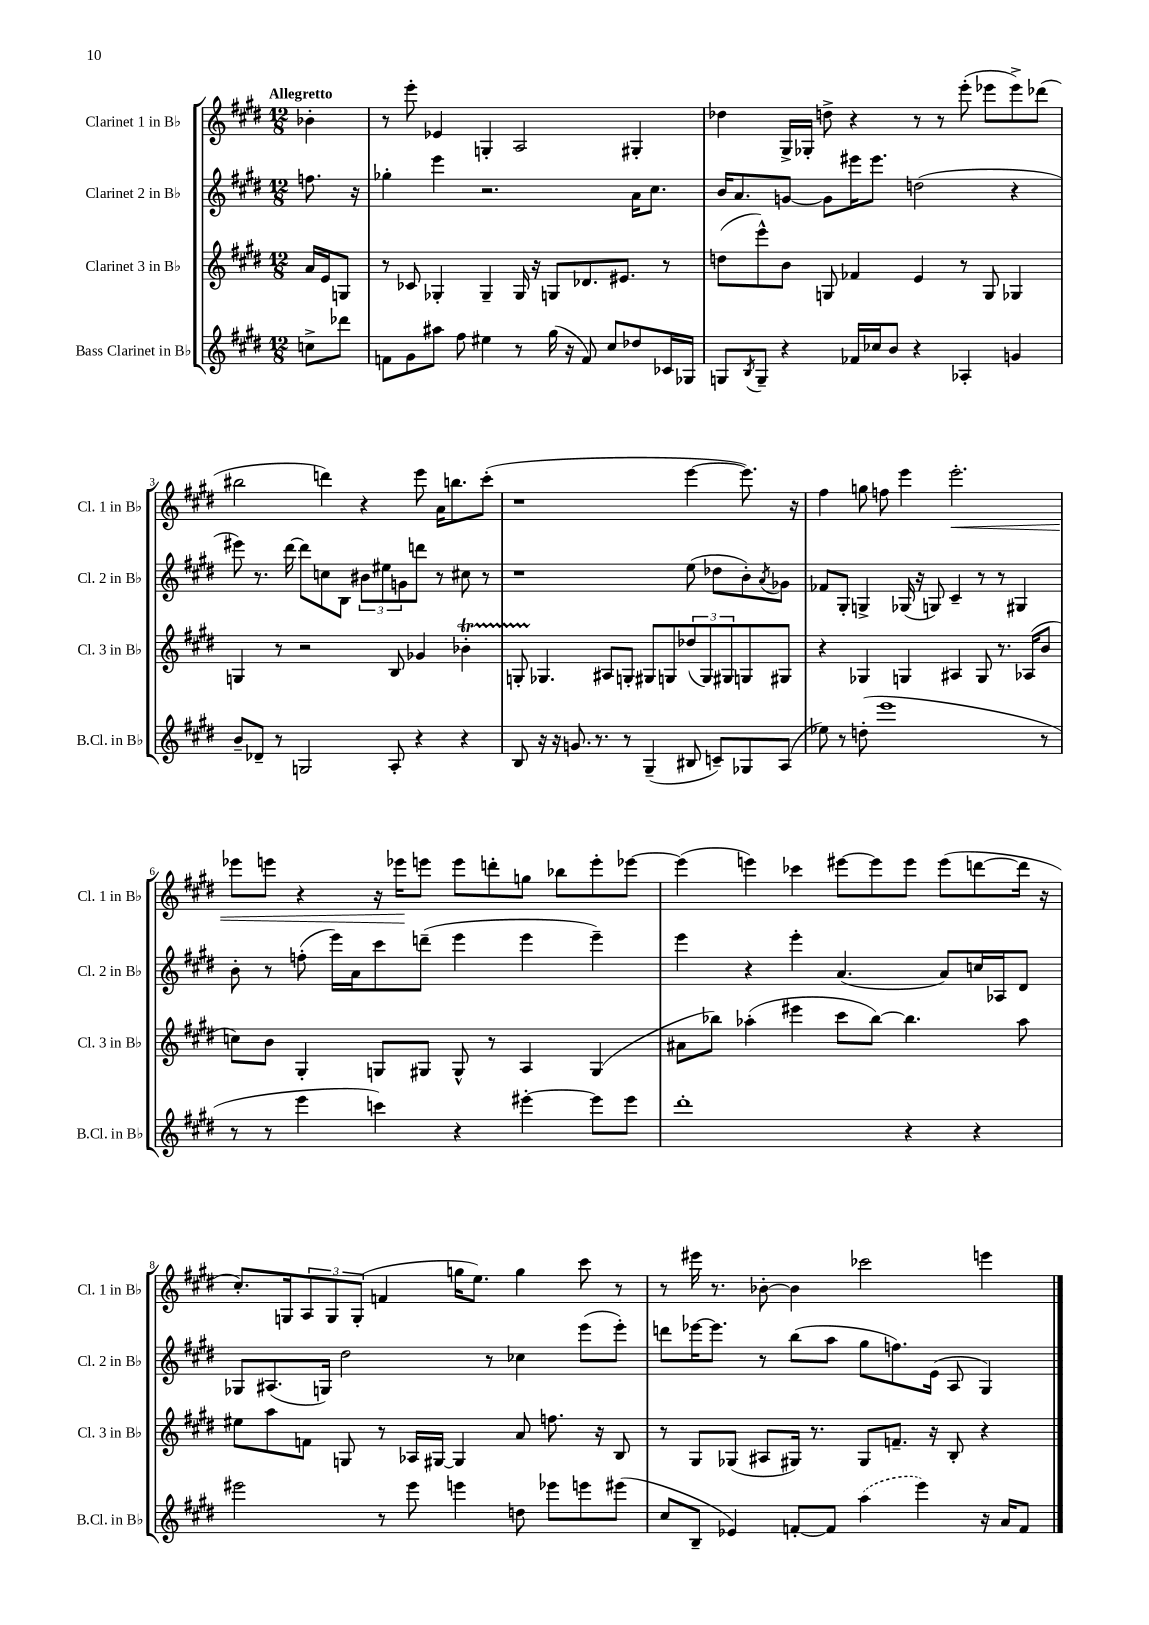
<<
\new StaffGroup <<
\new Staff = "s0" \with { instrumentName = "Clarinet 1 in Bb" shortInstrumentName = "Cl. 1 in Bb" } {
    \clef treble \key e \major \numericTimeSignature \time 12/8 \partial 4 \tempo "Allegretto"
    bes'4-. |
    r8 e'''8-. ees'4 g4-. a2 gis4-. |
    des''4 gis16-> ges16-. d''8-> r4 r8 r8 e'''8-.( ees'''8 ees'''8->) des'''8( |
    bis''2 d'''4) r4 e'''8 a'16 b''8. cis'''8-.( |
    r1 e'''4~ e'''8.) r16 |
    fis''4 g''8 f''8 e'''4 e'''2.-.\< |
    ees'''8 e'''8 r4 r16 ees'''16\! e'''8 e'''8 d'''8-. g''8 bes''8 e'''8-. ees'''8~ |
    ees'''4( e'''4) ces'''4 eis'''8~ eis'''8 eis'''8 eis'''8( d'''8~ d'''16 r16 |
    cis''8.-.) g16 \tuplet 3/2 { a8 g8 g8-.( } f'4 g''16 e''8.) g''4 cis'''8 r8 |
    r8 eis'''16 r8. bes'8~-. bes'4 ces'''2 e'''4 \bar "|." |
}
\new Staff = "s1" \with { instrumentName = "Clarinet 2 in Bb" shortInstrumentName = "Cl. 2 in Bb" } {
    \clef treble \key e \major \numericTimeSignature \time 12/8 \partial 4
    f''8. r16 |
    ges''4-. e'''4 r2. a'16 cis''8. |
    b'16 a'8. g'8~ g'8 eis'''16 eis'''8. d''2( r4 |
    eis'''8) r8. dis'''16~ dis'''8 c''8 b8 \tuplet 3/2 { bis'8 eis''8 g'8 } d'''8 r8 cis''8 r8 |
    r1 e''8( des''8 b'8-.) \acciaccatura { a'8 } ges'8 |
    fes'8 gis8-. g4-> ges16( r16 g8) cis'4-- r8 r8 gis4 |
    b'8-. r8 f''8-.( e'''16) a'16 cis'''8 d'''8--( e'''4 e'''4 e'''4--) |
    e'''4 r4 e'''4-. a'4.( a'8) c''16 aes16 dis'8 |
    ges8 ais8.( g16) dis''2 r8 ces''4 e'''8( e'''8-.) |
    d'''8 ees'''16~ ees'''8. r8 b''8( a''8 gis''8 f''8.) e'16( a8 gis4) \bar "|." |
}
\new Staff = "s2" \with { instrumentName = "Clarinet 3 in Bb" shortInstrumentName = "Cl. 3 in Bb" } {
    \clef treble \key e \major \numericTimeSignature \time 12/8 \partial 4
    a'16 e'16 g8 |
    r8 ces'8 ges4-. ges4-- ges16 r16 g8 des'8. eis'8. r8 |
    d''8( e'''8-^) b'8 g8 fes'4 e'4 r8 g8 ges4 |
    g4 r8 r2 b8 ges'4 bes'4-.\startTrillSpan |
    g8-. ges4.\stopTrillSpan ais8 g8-. gis8 g8 \tuplet 3/2 { des''8( g8) gis8 } g8 gis8 |
    r4 ges4 g4 ais4 g8 r8. aes16( b'8 |
    c''8) b'8 gis4-. g8 gis8 gis8-^ r8 a4 gis4( |
    ais'8 bes''8) aes''4-.( eis'''4 cis'''8 bes''8~) bes''4. aes''8 |
    eis''8 a''8 f'8 g8 r8 aes16 gis16~ gis4 a'8 f''8. r16 b8 |
    r8 gis8 ges8( ais8 gis16) r8. gis8 f'8.-- r16 b8-. r4 \bar "|." |
}
\new Staff = "s3" \with { instrumentName = "Bass Clarinet in Bb" shortInstrumentName = "B.Cl. in Bb" } {
    \clef treble \key e \major \numericTimeSignature \time 12/8 \partial 4
    c''8-> des'''8 |
    f'8 gis'8 ais''8 fis''8 eis''4 r8 gis''16( r16 f'8) cis''8 des''8 ces'16 ges16 |
    g8 \acciaccatura { b8 } g8-- r4 fes'16 ces''16 b'8 r4 aes4-. g'4 |
    b'8-- des'8-- r8 g2 a8-. r4 r4 |
    b8 r16 r16 g'8. r8. r8 gis4--( bis8 c'8--) ges8 a8( |
    ees''8) r8 d''8-.( e'''1 r8 |
    r8 r8 e'''4 c'''4) r4 eis'''4~-. eis'''8 eis'''8 |
    dis'''1-. r4 r4 |
    eis'''2 r8 eis'''8 e'''4 d''8 ees'''8 e'''8 eis'''8( |
    cis''8 b8-- ees'4) f'8~-. f'8 \once \slurDashed a''4( e'''4) r16 a'16 f'8 \bar "|." |
}
>>
>>
